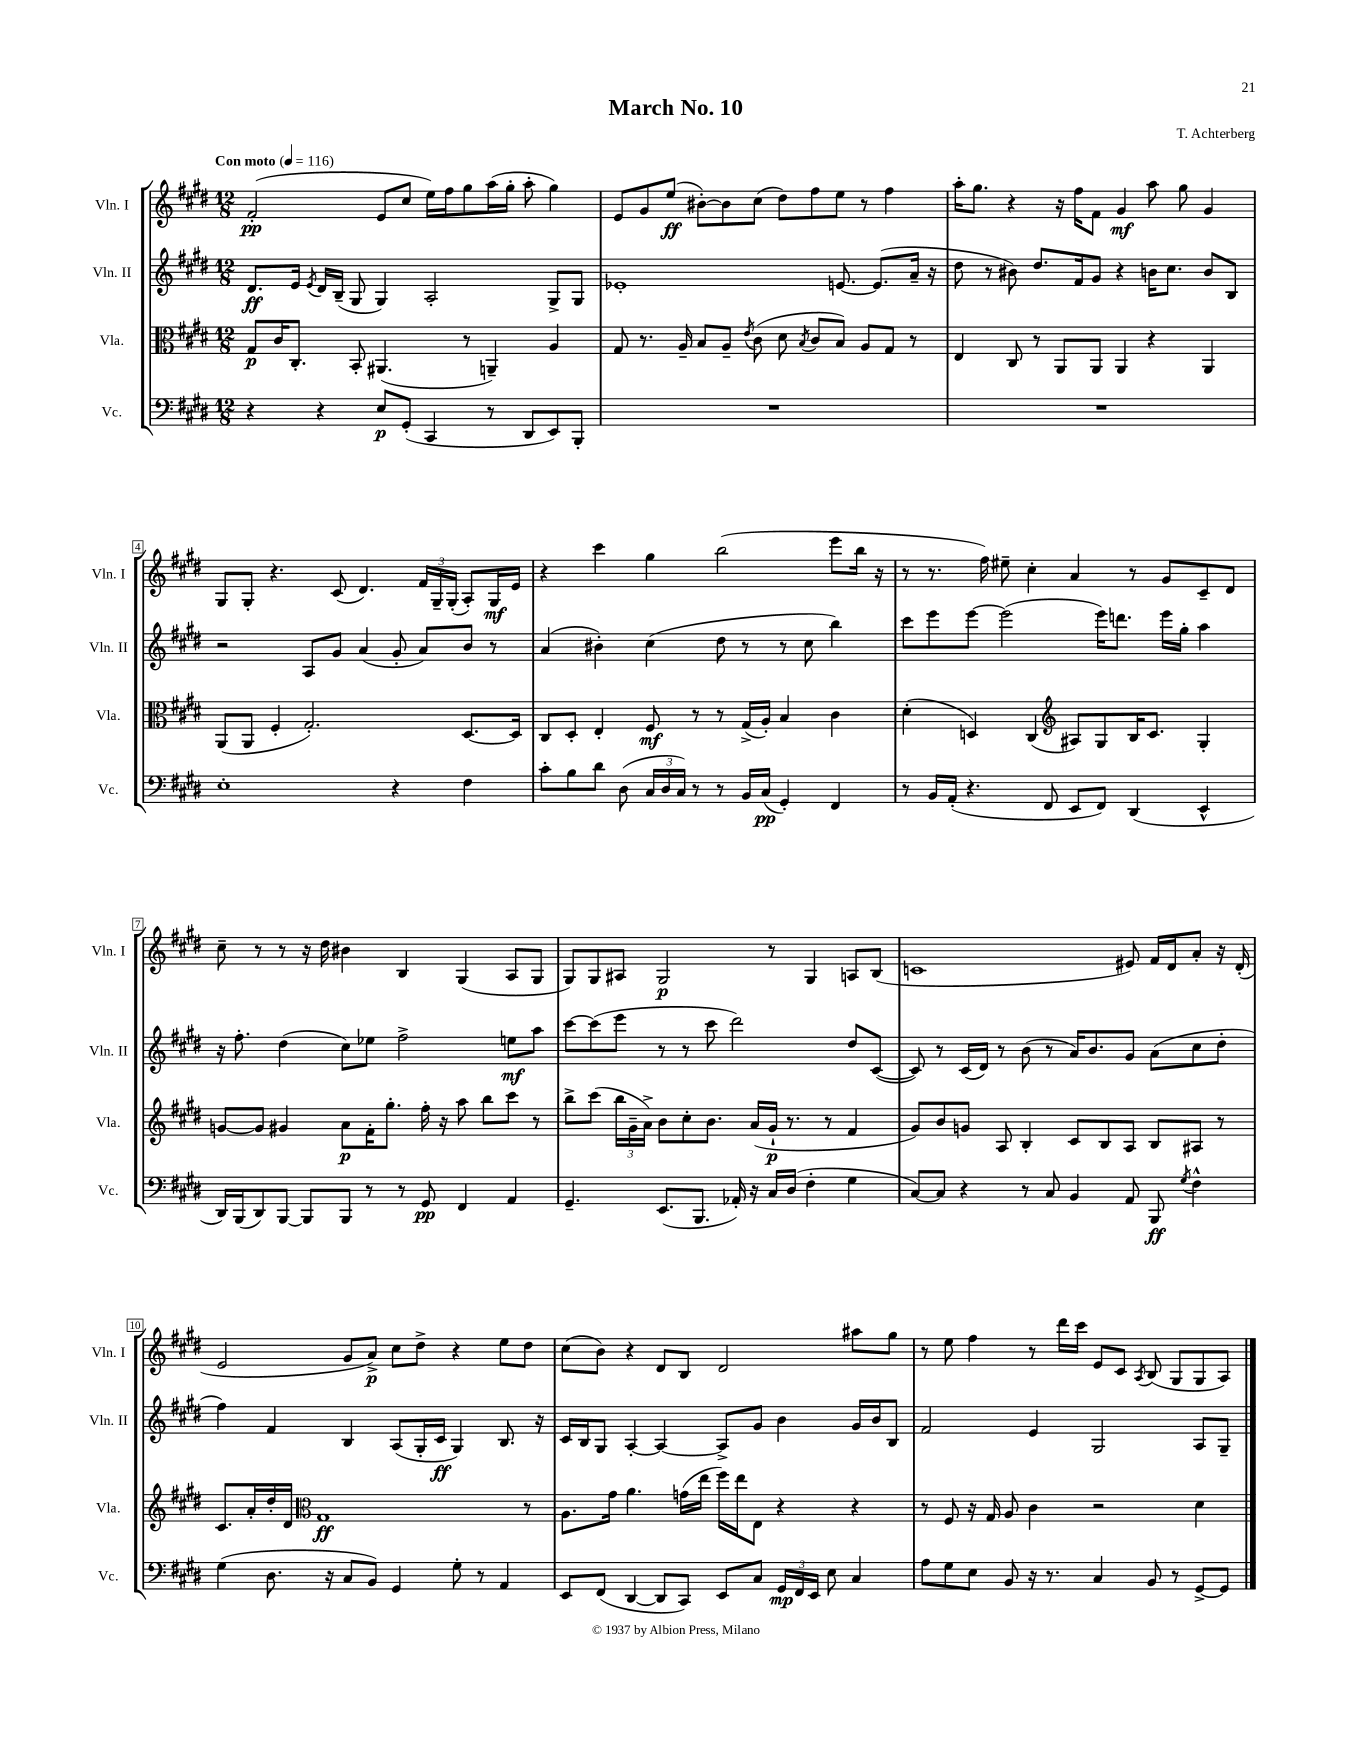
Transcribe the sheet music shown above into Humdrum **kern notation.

**kern	**kern	**kern	**kern
*staff4	*staff3	*staff2	*staff1
*clefF4	*clefC3	*clefG2	*clefG2
*k[f#c#g#d#]	*k[f#c#g#d#]	*k[f#c#g#d#]	*k[f#c#g#d#]
*M12/8	*M12/8	*M12/8	*M12/8
*MM116	*MM116	*MM116	*MM116
4r	8G#/L	8.d#/L	(2f#'/
.	16c#/K	.	.
.	8.C#'/J	16e/Jk	.
.	.	8qe/	.
4r	.	16d#/LL	.
.	.	(16B~/JJ	.
.	8BB'/	8G#/	.
8E/L	(4.AA#/	4G#/)	8e/L
(8GG#'/J	.	.	8cc#/J
4CC#/	.	2A'/	16ee\LL)
.	.	.	16ff#\J
.	8r	.	8gg#\
8r	4AA~/)	.	(16aa\L
.	.	.	16gg#'\JJ
8DD#/L	.	.	8aa'\
8EE/)	4A/	8G#^/L	4gg#\)
8BBB'/J	.	8G#/J	.
=	=	=	=
1.r	8G#/	1e-'	8e/L
.	8.r	.	8g#/
.	.	.	(8ee/J
.	16A~/	.	.
.	8B/L	.	[8b#'\L)
.	8A~/J	.	8b#\]
.	8qe/	.	.
.	(8c#\	.	(8cc#\J
.	8d#\	.	8dd#\L)
.	8qB/	.	.
.	8c#/L	.	8ff#\
.	8B/J)	[8.e/	8ee\J
.	8A/L	.	8r
.	.	(8.e/]L	.
.	8G#/J	.	4ff#\
.	8r	16a~/Jk	.
.	.	16r	.
=	=	=	=
1.r	4E/	8dd#\	16aa'\LK
.	.	.	8.gg#\J
.	.	8r	.
.	8C#/	8b#\)	4r
.	8r	8.dd#/L	.
.	8AA/L	.	16r
.	.	16f#/k	16ff#\LK
.	8AA/J	8g#/J	8f#\J
.	4AA/	4r	4g#/
.	4r	16b\LK	8aa\
.	.	8.cc#\J	.
.	.	.	8gg#\
.	4AA/	8b/L	4g#/
.	.	8B/J	.
=	=	=	=
1E'	(8AA/L	2r	8G#/L
.	8AA/J	.	8G#'/J
.	4F#'/	.	4.r
.	2.G#'/)	8A/L	.
.	.	8g#/J	(8c#/
.	.	(4a/	4.d#/)
4r	.	8g#'/	.
.	.	8a/L)	24f#/LL
.	.	.	24G#~/
.	.	.	(24G#'/JJ
4F#\	[8.D#/L	8b/J	8A'/L)
.	.	8r	16G#/L
.	16D#/]Jk	.	16e/JJ
=	=	=	=
8c#'\L	8C#/L	(4a/	4r
8B\	8D#'/J	.	.
8d#\J	4E'/	4b#'\)	4ccc#\
(8D#\	.	.	.
24C#/LL	8F#/	(4cc#\	4gg#\
24D#/	.	.	.
24C#/JJ)	.	.	.
8r	8r	.	.
8r	8r	8dd#\	(2bb\
16BB/LL	(16G#^/LL	8r	.
(16C#/JJ	16A'/JJ)	.	.
4GG#'/)	4B/	8r	.
.	.	8cc#\	.
4FF#/	4c#\	4bb\)	8eee\L
.	.	.	16bb\Jk
.	.	.	16r
=	=	=	=
8r	(4d#'\	8ccc#\L	8r
16BB/LL	.	8eee\	8.r
(16AA'/JJ	.	.	.
4.r	4D/)	[8eee\J	.
.	.	.	16ff#\)
.	.	(2eee\]	8ee#~\
.	(4C#/	.	4cc#'\
8FF#/	.	.	.
*	*clefG2	*	*
8EE/L	8A#/L)	.	4a/
8FF#/J)	8G#/	16eee\LK)	.
.	.	8.ddd\J	.
(4DD#/	16B/K	.	8r
.	8.c#/J	.	.
.	.	16eee\LL	8g#/L
.	.	16gg#'\JJ	.
4EE^^/	4G#'/	4aa\	8c#~/
.	.	.	8d#/J
=	=	=	=
16DD#/LL)	[8g/L	16r	8cc#~\
(16BBB/J	.	8.ff#'\	.
8DD#/)	8g/]J	.	8r
[8BBB/J	4g#/	(4dd#\	8r
8BBB/]L	.	.	16r
.	.	.	16dd#\
8BBB/J	8a\L	8cc#\L)	4b#\
8r	16f#'\K	8ee-\J	.
.	8.gg#'\J	.	.
8r	.	2ff#^\	4B/
8GG#/	16ff#'\	.	.
.	16r	.	.
4FF#/	8aa\	.	(4G#/
.	8bb\L	.	.
4AA/	8ccc#\J	8ee\L	8A/L
.	8r	8aa\J	8G#/J
=	=	=	=
4.GG#~/	8bb^\L	[8ccc#\L	8G#/L)
.	(8ccc#\J	(8ccc#\]	8G#/
.	24bb\LL	8eee\J	8A#/J
.	24g#~\	.	.
.	24a^\JJ)	.	.
(8.EE/L	8b\L	8r	2G#/
.	8cc#'\	8r	.
8.BBB/J	.	.	.
.	8.b\J	8ccc#\	.
16AA-'/)	.	2ddd#\)	.
16r	(16a/LL	.	.
16C#/LL	16g#`/JJ	.	8r
(16D#/JJ	8.r	.	.
4F#'\	.	.	4G#/
.	8r	.	.
4G#\	4f#/	8dd#/L	8A/L
.	.	([8c#/J	(8B/J
=	=	=	=
[8C#/L)	8g#/L)	8c#/])	1c
8C#/]J	8b/	8r	.
4r	8g/J	(16c#/LL	.
.	.	16d#/JJ)	.
.	8A/	8r	.
8r	4B'/	(8b\	.
8C#/	.	8r	.
4BB/	8c#/L	16a/LK)	.
.	.	8.b/	.
.	8B/	.	.
8AA/	8A/J	8g#/J	8e#/)
8BBB/	8B/L	(8a\L	16f#/LL
.	.	.	16d#/J
8qG#/	.	.	.
4F#^^\	8A#/J	8cc#\	8a'/J
.	8r	8dd#'\J	16r
.	.	.	(16d#'/
=	=	=	=
(4G#\	8.c#/L	4ff#\)	2e/
.	16a'/L	.	.
8.D#\	16dd#'/	4f#/	.
.	16d#/JJ	.	.
*	*clefC3	*	*
.	1G#	.	.
16r	.	.	.
8C#/L	.	4B/	8g#/L
8BB/J)	.	.	8a^/J)
4GG#/	.	(8A/L	8cc#\L
.	.	16G#'/L	8dd#^\J
.	.	16c#/JJ	.
8G#'\	.	4G#/)	4r
8r	.	.	.
4AA/	.	8.B/	8ee\L
.	8r	.	8dd#\J
.	.	16r	.
=	=	=	=
8EE/L	8.A\L	16c#/LL	(8cc#\L
.	.	16B/J	.
(8FF#/J	.	8G#/J	8b\J)
.	16g#\Jk	.	.
[4DD#/	4.a\	[4A'/	4r
8DD#/]L	.	4A/_	8d#/L
8CC#/J)	(16g\LL	.	8B/J
.	16ee\JJ	.	.
8EE/L	16ff#\LL)	8A^/]L	2d#/
.	16ee\J	.	.
8C#/J	8E\J	8g#/J	.
24GG#/LL	4r	4b\	.
24FF#/	.	.	.
24EE/JJ	.	.	.
8E\	.	.	.
4C#/	4r	16g#/LL	8aa#\L
.	.	16b/J	.
.	.	8B/J	8gg#\J
=	=	=	=
8A\L	8r	2f#/	8r
8G#\	8F#/	.	8ee\
8E\J	16r	.	4ff#\
.	16G#/	.	.
8BB/	8A/	.	.
16r	4c#\	4e/	8r
8.r	.	.	.
.	.	.	16ddd#\LL
.	.	.	16ccc#\JJ
4C#/	2r	2G#/	8e/L
.	.	.	8c#/J
.	.	.	8qA/
8BB/	.	.	(8B/
8r	.	.	8G#/L
[8GG#^/L	4d#\	8A/L	8G#/
8GG#/]J	.	8G#~/J	8A/J)
==	==	==	==
*-	*-	*-	*-
